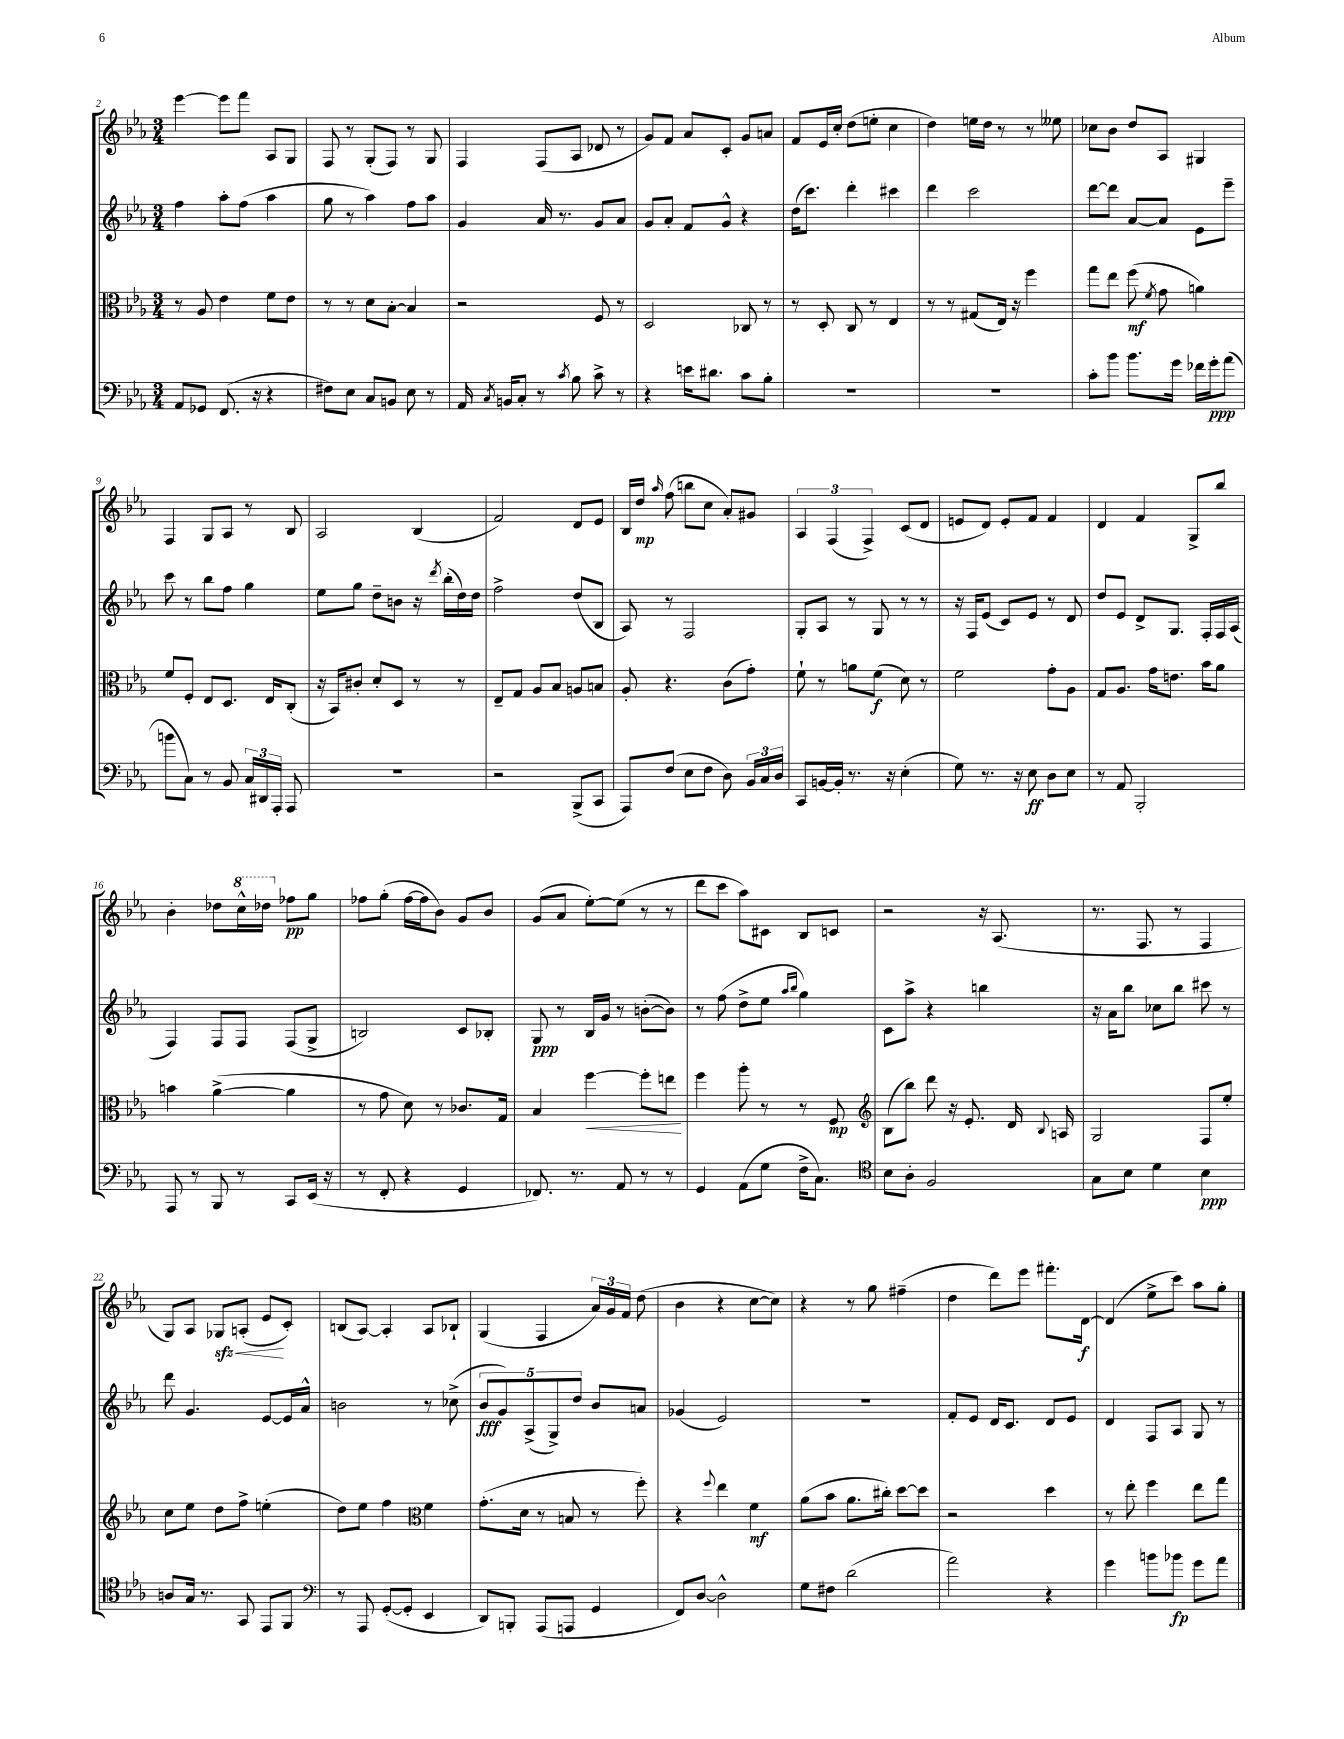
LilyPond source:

<<
\new StaffGroup <<
\new Staff = "s0" {
    \clef treble \key ees \major \numericTimeSignature \time 3/4
    \autoBeamOff ees'''4~ ees'''8[ f'''8] aes8[ g8] |
    f8 r8 g8[-.( f8]) r8 g8 |
    f4 f8[( aes8] des'8 r8 |
    g'8[) f'8] aes'8[ c'8]-. g'8[ a'8] |
    f'8[ ees'16 c''16]-. d''8[( e''8]-. c''4 |
    d''4) e''16[ d''16] r8 r8 eeses''8 |
    ces''8[ bes'8] d''8[ aes8] gis4 |
    f4 g8[ aes8] r8 bes8 |
    aes2 bes4( |
    f'2) d'8[ ees'8] |
    bes16[ d''16]\mp \grace { aes''16 } f''8( b''8[ c''8] aes'8[-.) gis'8] |
    \tuplet 3/2 { aes4 f4( f4->) } c'8[( d'8] |
    e'8[ d'8]) e'8[-. f'8] f'4 |
    d'4 f'4 g8[-> bes''8] |
    bes'4-. des''8[ \ottava #1 c'''16-^ des'''16] \ottava #0 fes''8[\pp g''8] |
    fes''8[ g''8]-.( fes''16[~ fes''16 bes'8]) g'8[ bes'8] |
    g'8[( aes'8] ees''8[~-.) ees''8]( r8 r8 |
    d'''8[ c'''8] aes''8[) cis'8] bes8[ c'8] |
    r2 r16 aes8.( |
    r8. f8. r8 f4 |
    g8[) aes8] ges8[\sfz\< a8]-.( ees'8[\! c'8]-.) |
    b8[( aes8]~) aes4-. aes8[ bes8]-! |
    g4( f4 \tuplet 3/2 { aes'16[) g'16 f'16] } d''8( |
    bes'4 r4 c''8[~ c''8]) |
    r4 r8 g''8 fis''4--( |
    d''4 d'''8[) ees'''8] fis'''8.[-. d'16]~\f |
    d'4( ees''8[-> c'''8]) aes''8[ g''8]-. \bar "|." |
}
\new Staff = "s1" {
    \clef treble \key ees \major \numericTimeSignature \time 3/4
    \autoBeamOff f''4 aes''8[-. f''8]( aes''4 |
    g''8 r8 aes''4) f''8[ aes''8] |
    g'4 aes'16 r8. g'8[ aes'8] |
    g'8[ aes'8]-. f'8[ g'8]-^ r4 |
    d''16[( c'''8.]) d'''4-. cis'''4 |
    d'''4 c'''2 |
    d'''8[~ d'''8] aes'8[~ aes'8] ees'8[ ees'''8]-- |
    c'''8 r8 bes''8[ f''8] g''4 |
    ees''8[ g''8] d''8[-- b'8] r16 \acciaccatura { d'''8 } bes''16[-.( d''16) d''16] |
    f''2-> d''8[( bes8] |
    aes8) r8 f2 |
    g8[-. aes8] r8 g8 r8 r8 |
    r16 f16[ ees'8]( c'8[) ees'8] r8 d'8 |
    d''8[ ees'8] d'8[-> g8.] f16[-. f16 aes16]( |
    f4) f8[ f8] f8[( g8]-> |
    b2) c'8[ bes8]-. |
    g8\ppp r8 bes16[ g'16] r8 b'8[~-.( b'8]) |
    r8 f''8( d''8[-> ees''8] \grace { aes''16[ bes''16] } g''4) |
    c'8[ aes''8]-> r4 b''4 |
    r16 aes'16[ bes''8] ces''8[ bes''8] cis'''8 r8 |
    d'''8 g'4. ees'8[~ ees'16 aes'16]-^ |
    b'2 r8 ces''8->( |
    \tuplet 5/4 { bes'8[\fff g'8) aes8->( g8->) d''8] } bes'8[ a'8] |
    ges'4( ees'2) |
    R2. |
    f'8[-. ees'8] d'16[ c'8.] d'8[ ees'8] |
    d'4 f8[ aes8] g8 r8 \bar "|." |
}
\new Staff = "s2" {
    \clef alto \key ees \major \numericTimeSignature \time 3/4
    \autoBeamOff r8 aes8 ees'4 f'8[ ees'8] |
    r8 r8 d'8[ bes8]~-. bes4 |
    r2 f8 r8 |
    d2 ces8 r8 |
    r8 d8-. c8 r8 ees4 |
    r8 r8 gis8[( ees16]) r16 f''4 |
    g''8[ ees''8] f''8\mf( \acciaccatura { f'8 } g'8 a'4) |
    f'8[ f8]-. ees8[ d8.] ees16[ c8]-.( |
    r16 bes,16[) cis'8]-. d'8[-. d8] r8 r8 |
    ees8[-- g8] aes8[ bes8] a8[ b8] |
    aes8-. r4. c'8[( g'8]-.) |
    f'8-! r8 a'8[ f'8]\f( d'8) r8 |
    f'2 g'8[-. aes8] |
    g8[ aes8.] g'16[ e'8.] bes'16[ aes'8] |
    b'4 aes'4~->( aes'4 |
    r8 g'8 d'8) r8 ces'8.[ g16] |
    bes4 f''4~\< f''8[-. e''8]\! |
    f''4 aes''8-. r8 r8 f8\mp |
    \clef treble bes8[( bes''8]) d'''8 r16 ees'8.-. d'16 \appoggiatura { bes8 } a16 |
    g2 f8[ ees''8]-. |
    c''8[ ees''8] d''8[ f''8]-> e''4-.( |
    d''8[) ees''8] f''4 \clef alto f'4 |
    g'8.[-.( d'16] r8 b8 r8 f''8-.) |
    r4 \appoggiatura { f''8 } ees''4 f'4\mf |
    aes'8[( bes'8] aes'8.[ cis''16]-.) d''8[~ d''8] |
    r2 d''4 |
    r8 ees''8-. f''4 ees''8[ g''8] \bar "|." |
}
\new Staff = "s3" {
    \clef bass \key ees \major \numericTimeSignature \time 3/4
    \autoBeamOff aes,8[ ges,8] f,8.( r16 r4 |
    fis8[) ees8] c8[ b,8] ees8 r8 |
    aes,16 \acciaccatura { c8 } b,16[ c8]-. r8 \acciaccatura { c'8 } bes8 c'8-> r8 |
    r4 e'16[ dis'8.] c'8[ bes8]-. |
    R2. |
    R2. |
    c'8[-. bes'8] bes'8.[ g'16] fes'16[ g'16-.\ppp aes'8]( |
    b'8[ c8]) r8 bes,8 \tuplet 3/2 { c16[ dis,16 aes,,16]-. } aes,,8 |
    R2. |
    r2 bes,,8[->( c,8] |
    aes,,8[) f8]( ees8[ f8] d8) \tuplet 3/2 { bes,16[ c16 d16] } |
    c,8[ b,16~ b,16]-. r8. r16 ees4-.( |
    g8) r8. r16 ees8\ff d8[ ees8] |
    r8 aes,8 bes,,2-. |
    aes,,8 r8 bes,,8 r8 c,8[ ees,16]( r16 |
    r8 f,8-. r4 g,4 |
    fes,8.) r8. aes,8 r8 r8 |
    g,4 aes,8[( g8] f16[-> c8.]) |
    \clef tenor bes8[ aes8]-. f2 |
    g8[ bes8] d'4 bes4\ppp |
    a8[ g16] r8. g,8 ees,8[ f,8] |
    \clef bass r8 aes,,8 g,8[~-.( g,8]-. ees,4 |
    d,8[) b,,8]-. aes,,8[( a,,8] g,4 |
    f,8[) d8]~ d2-^ |
    g8[ fis8] d'2( |
    aes'2) r4 |
    g'4 b'8[ bes'8]\fp g'8[ aes'8] \bar "|." |
}
>>
>>
\layout { \context { \Score currentBarNumber = #2 } }
